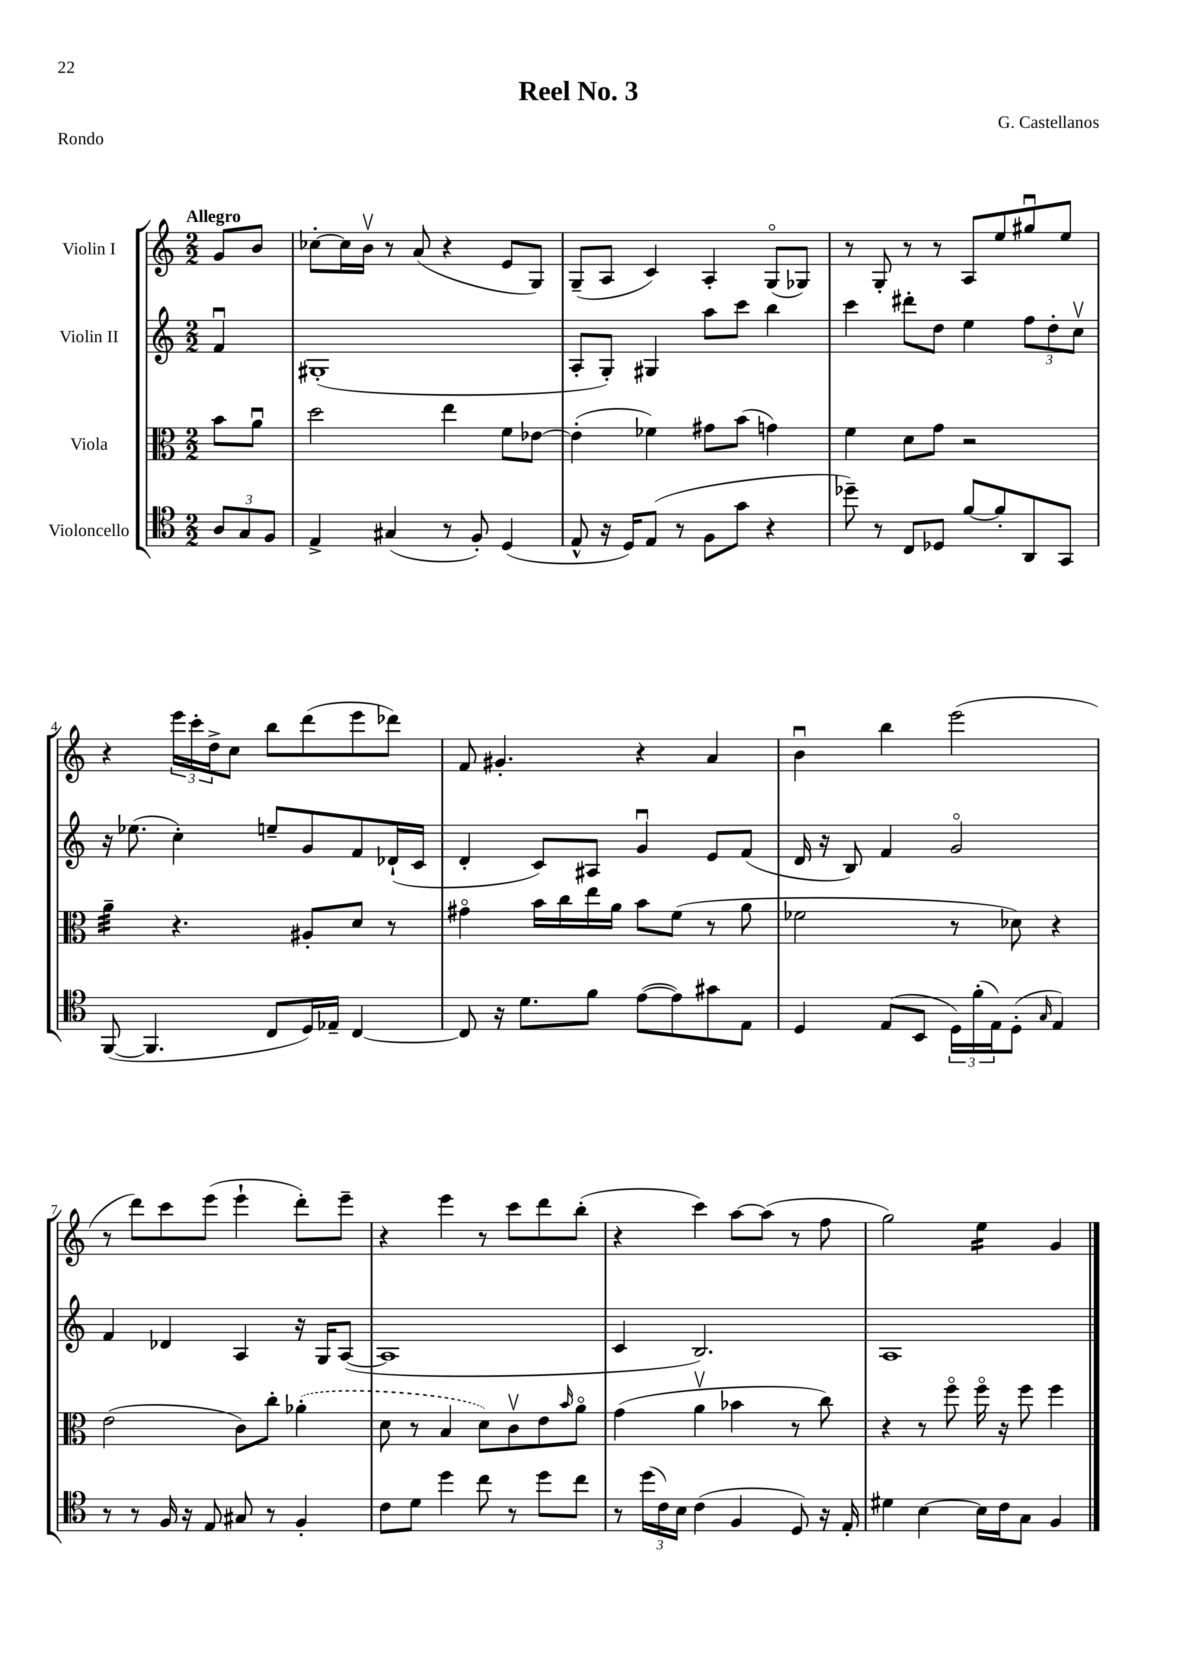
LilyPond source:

\header { title = "Reel No. 3" composer = "G. Castellanos" piece = "Rondo" }
<<
\new StaffGroup <<
\new Staff = "s0" \with { instrumentName = "Violin I" } {
    \clef treble \key c \major \numericTimeSignature \time 2/2 \partial 4 \tempo "Allegro"
    g'8 b'8 |
    ces''8~-. ces''16 b'16\upbow r8 a'8( r4 e'8 g8) |
    g8--( a8 c'4) a4-. g8\flageolet( ges8) |
    r8 g8-. r8 r8 a8 e''8 gis''8\downbow e''8 |
    r4 \tuplet 3/2 { e'''16 c'''16-. d''16-> } c''8 b''8 d'''8( e'''8 des'''8) |
    f'8 gis'4.-. r4 a'4 |
    b'4\downbow b''4 e'''2( |
    r8 d'''8) c'''8 e'''8( e'''4-! d'''8-.) e'''8-- |
    r4 e'''4 r8 c'''8 d'''8 b''8-.( |
    r4 c'''4) a''8~ a''8( r8 f''8 |
    g''2) e''4:16 g'4 \bar "|." |
}
\new Staff = "s1" \with { instrumentName = "Violin II" } {
    \clef treble \key c \major \numericTimeSignature \time 2/2 \partial 4
    f'4\downbow |
    gis1-.( |
    a8-. g8-.) gis4 a''8 c'''8 b''4 |
    c'''4 dis'''8-. d''8 e''4 \tuplet 3/2 { f''8 d''8-. c''8\upbow } |
    r16 ees''8.( c''4-.) e''8-- g'8 f'8 des'16-!( c'16 |
    d'4-. c'8) ais8 g'4\downbow e'8 f'8( |
    d'16 r16 b8) f'4 g'2\flageolet |
    f'4 des'4 a4 r16 g16 a8~( |
    a1 |
    c'4 b2.) |
    a1 \bar "|." |
}
\new Staff = "s2" \with { instrumentName = "Viola" } {
    \clef alto \key c \major \numericTimeSignature \time 2/2 \partial 4
    b'8 a'8\downbow |
    d''2 e''4 f'8 ees'8~ |
    ees'4-.( fes'4) gis'8 b'8( g'4) |
    f'4 d'8 g'8 r2 |
    a'4:32-- r4. ais8-. d'8 r8 |
    gis'4\flageolet b'16 c''16 e''16 a'16 b'8 f'8( r8 a'8 |
    fes'2 r8 des'8) r4 |
    e'2( c'8) c''8-. \once \slurDashed aes'4-.( |
    d'8 r8 b4 d'8) c'8\upbow e'8 \grace { b'16 } a'8\flageolet |
    g'4( a'4\upbow bes'4 r8 c''8) |
    r4 r8 f''8\flageolet f''16\flageolet r16 f''8 f''4 \bar "|." |
}
\new Staff = "s3" \with { instrumentName = "Violoncello" } {
    \clef tenor \key c \major \numericTimeSignature \time 2/2 \partial 4
    \tuplet 3/2 { a8 g8 f8 } |
    e4-> gis4( r8 f8-.) d4( |
    e8-^ r16 d16) e8( r8 f8 g'8 r4 |
    des''8--) r8 c8 des8 f'8~ f'8-. a,8 g,8 |
    f,8~( f,4. c8 d16) ees16-- c4~ |
    c8 r16 d'8. f'8 e'8~( e'8) gis'8 e8 |
    d4 e8( b,8 \tuplet 3/2 { d16) f'16-.( e16) } d8-.( \grace { g16 } e4) |
    r8 r8 f16 r16 e8 gis8 r8 f4-. |
    c'8 d'8 d''4 c''8 r8 d''8 c''8 |
    r8 \tuplet 3/2 { d''16( c'16) b16 } c'4( f4 d8) r16 e16-. |
    dis'4 b4~ b16 c'16 g8 f4 \bar "|." |
}
>>
>>
